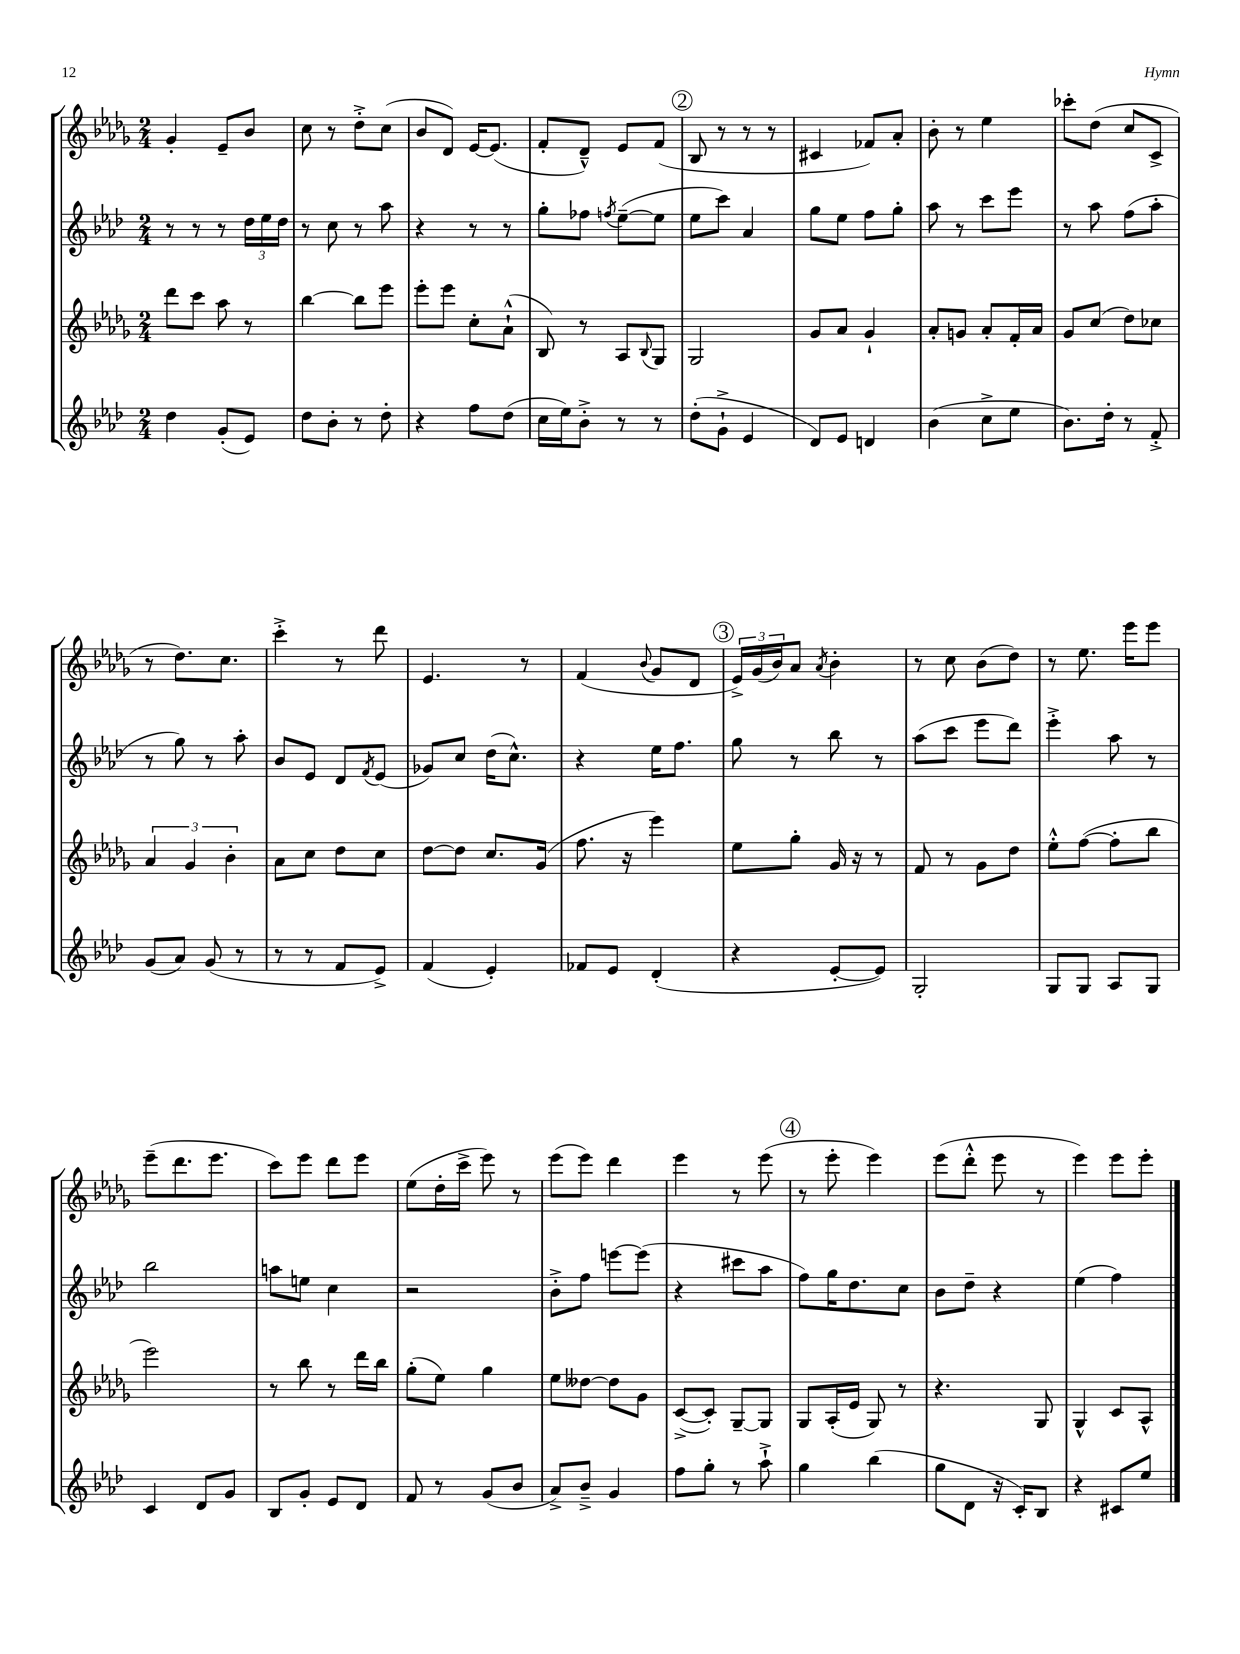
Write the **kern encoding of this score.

**kern	**kern	**kern	**kern
*staff4	*staff3	*staff2	*staff1
*clefG2	*clefG2	*clefG2	*clefG2
*k[b-e-a-d-]	*k[b-e-a-d-g-]	*k[b-e-a-d-]	*k[b-e-a-d-g-]
*M2/4	*M2/4	*M2/4	*M2/4
4dd-\	8ddd-\L	8r	4g-'/
.	8ccc\J	8r	.
(8g'/L	8aa-\	8r	8e-~/L
8e-/J)	8r	24dd-\LL	8b-/J
.	.	24ee-\	.
.	.	24dd-\JJ	.
=	=	=	=
8dd-\L	[4bb-\	8r	8cc\
8b-'\J	.	8cc\	8r
8r	8bb-\]L	8r	8dd-'^\L
8dd-'\	8eee-\J	8aa-\	(8cc\J
=	=	=	=
4r	8eee-'\L	4r	8b-/L
.	8eee-\J	.	8d-/J)
8ff\L	8cc'\L	8r	[16e-/LK
.	.	.	(8.e-/]J
(8dd-\J	(8a-`^^\J	8r	.
=	=	=	=
16cc\LL	8B-/)	8gg'\L	8f'/L
16ee-\J)	.	.	.
8b-'^\J	8r	8ff-\J	8d-~^^/J)
.	.	8qff/	.
8r	8A-/L	([8ee-~\L	8e-/L
.	8qqB-/	.	.
8r	8G-/J	8ee-\]J	(8f/J
=	=	=	=
(8dd-'\L	2G-/	8ee-\L	8B-/
8g`^\J	.	8ccc\J)	8r
4e-/	.	4a-/	8r
.	.	.	8r
=	=	=	=
8d-/L)	8g-/L	8gg\L	4c#/
8e-/J	8a-/J	8ee-\J	.
4d/	4g-`/	8ff\L	8f-/L)
.	.	8gg'\J	8a-'/J
=	=	=	=
(4b-\	8a-'/L	8aa-\	8b-'\
.	8g/J	8r	8r
8cc^\L	8a-'/L	8ccc\L	4ee-\
8ee-\J	16f'/L	8eee-\J	.
.	16a-/JJ	.	.
=	=	=	=
8.b-\L)	8g-/L	8r	8ccc-'\L
.	(8cc/J	8aa-\	(8dd-\J
16dd-'\Jk	.	.	.
8r	8dd-\L)	(8ff\L	8cc/L
8f'^/	8cc-\J	8aa-'\J	8c^/J
=	=	=	=
(8g/L	6a-/	8r	8r
8a-/J)	.	8gg\)	8.dd-\L)
.	6g-/	.	.
(8g/	.	8r	.
.	.	.	8.cc\J
.	6b-'\	.	.
8r	.	8aa-'\	.
=	=	=	=
8r	8a-\L	8b-/L	4ccc'^\
8r	8cc\J	8e-/J	.
8f/L	8dd-\L	8d-/L	8r
.	.	8qf/	.
8e-^/J)	8cc\J	(8e-/J	8ddd-\
=	=	=	=
(4f/	[8dd-\L	8g-/L)	4.e-/
.	8dd-\]J	8cc/J	.
4e-'/)	8.cc/L	(16dd-\LK	.
.	.	8.cc^^\J)	.
.	.	.	8r
.	(16g-/Jk	.	.
=	=	=	=
8f-/L	8.ff\	4r	(4f/
8e-/J	.	.	.
.	16r	.	.
.	.	.	8qqb-/
(4d-'/	4eee-\)	16ee-\LK	8g-/L
.	.	8.ff\J	.
.	.	.	8d-/J
=	=	=	=
4r	8ee-\L	8gg\	24e-^/LL)
.	.	.	(24g-/
.	.	.	24b-/J)
.	8gg-'\J	8r	8a-/J
.	.	.	8qa-/
[8e-'/L	16g-/	8bb-\	4b-'\
.	16r	.	.
8e-/]J)	8r	8r	.
=	=	=	=
2G'/	8f/	(8aa-\L	8r
.	8r	8ccc\J	8cc\
.	8g-\L	8eee-\L	(8b-\L
.	8dd-\J	8ddd-\J)	8dd-\J)
=	=	=	=
8G/L	8ee-'^^\L	4eee-'^\	8r
8G/J	([8ff\J	.	8.ee-\
8A-/L	8ff'\]L	8aa-\	.
.	.	.	16eee-\LK
8G/J	8bb-\J	8r	8eee-\J
=	=	=	=
4c/	2eee-\)	2bb-\	(8eee-~\L
.	.	.	8.ddd-\
8d-/L	.	.	.
.	.	.	8.eee-\J
8g/J	.	.	.
=	=	=	=
8B-/L	8r	8aa\L	8ccc\L)
8g'/J	8bb-\	8ee\J	8eee-\J
8e-/L	8r	4cc\	8ddd-\L
8d-/J	16ddd-\LL	.	8eee-\J
.	16bb-\JJ	.	.
=	=	=	=
8f/	(8gg-'\L	2r	(8ee-\L
8r	8ee-\J)	.	16dd-'\L
.	.	.	16ccc^\JJ
(8g/L	4gg-\	.	8eee-\)
8b-/J	.	.	8r
=	=	=	=
8a-^/L)	8ee-\L	8b-'^\L	(8eee-\L
8b-~^/J	[8dd--\J	8ff\J	8eee-\J)
4g/	8dd--\]L	[8eee\L	4ddd-\
.	8g-\J	(8eee\]J	.
=	=	=	=
8ff\L	([8c^/L	4r	4eee-\
8gg'\J	8c'/]J)	.	.
8r	[8G-~/L	8ccc#\L	8r
8aa-`^\	8G-/]J	8aa-\J	(8eee-\
=	=	=	=
4gg\	8G-/L	8ff\L)	8r
.	(16A-'/L	16gg\K	8eee-'\
.	16e-/JJ	8.dd-\	.
(4bb-\	8G-/)	.	4eee-\)
.	8r	8cc\J	.
=	=	=	=
8gg\L	4.r	8b-\L	(8eee-\L
8d-\J	.	8dd-~\J	8ddd-'^^\J
16r	.	4r	8eee-\
16c'/LK)	.	.	.
8B-/J	8G-/	.	8r
=	=	=	=
4r	4G-^^/	(4ee-\	4eee-\)
8c#/L	8c/L	4ff\)	8eee-\L
8ee-/J	8A-^^/J	.	8eee-'\J
==	==	==	==
*-	*-	*-	*-
